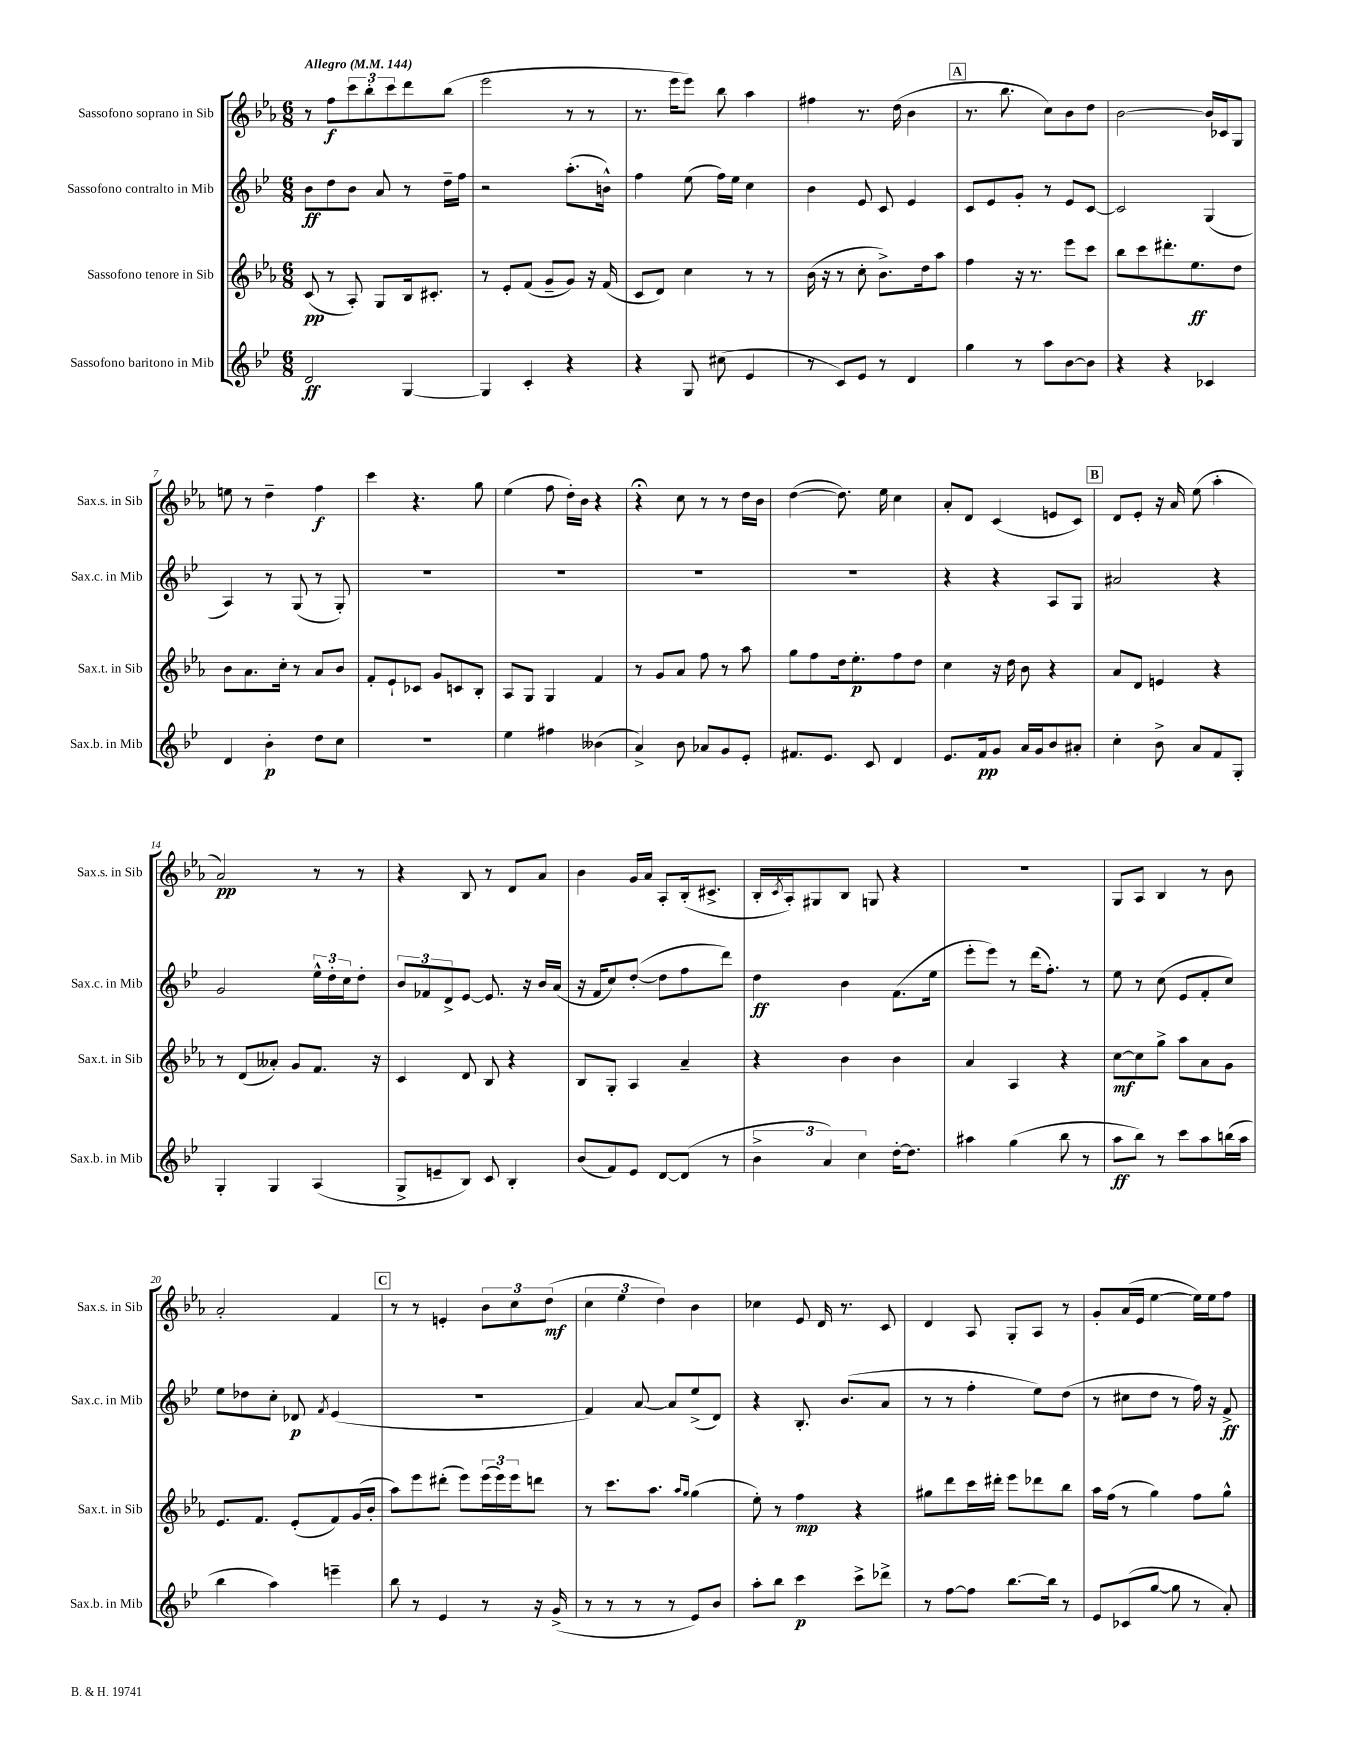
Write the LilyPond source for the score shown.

<<
\new StaffGroup <<
\new Staff = "s0" \with { instrumentName = "Sassofono soprano in Sib" shortInstrumentName = "Sax.s. in Sib" } {
    \clef treble \key ees \major \numericTimeSignature \time 6/8 \tempo "Allegro" 4 = 144
    r8 f''8\f \tuplet 3/2 { c'''8 bes''8-. c'''8 } d'''8 bes''8( |
    ees'''2 r8 r8 |
    r8. ees'''16 ees'''8) bes''8 aes''4 |
    fis''4 r8. d''16( bes'4 |
    \mark \markup { \box "A" } r8. bes''8. c''8) bes'8 d''8 |
    bes'2~ bes'16 ces'16 g8 |
    e''8 r8 d''4-- f''4\f |
    c'''4 r4. g''8 |
    ees''4( f''8 d''16-.) bes'16 r4 |
    r4\fermata c''8 r8 r8 d''16 bes'16 |
    d''4~( d''8.) ees''16 c''4 |
    aes'8-. d'8 c'4( e'8 c'8) |
    \mark \markup { \box "B" } d'8 ees'8-. r16 aes'16 ees''8( aes''4-. |
    aes'2\pp) r8 r8 |
    r4 bes8 r8 d'8 aes'8 |
    bes'4 g'16 aes'16 aes8-. bes16-.( cis'8.-> |
    bes16-. \acciaccatura { c'8 } aes16-.) gis8 bes8 g8 r4 |
    R2. |
    g8 aes8 bes4 r8 bes'8 |
    aes'2-. f'4 |
    \mark \markup { \box "C" } r8 r8 e'4-. \tuplet 3/2 { bes'8 c''8 d''8\mf( } |
    \tuplet 3/2 { c''4 ees''4 d''4) } bes'4 |
    ces''4 ees'8 d'16 r8. c'8 |
    d'4 aes8 g8-. aes8 r8 |
    g'8-. aes'16( ees'16 ees''4~ ees''16) ees''16 f''8 \bar "|." |
}
\new Staff = "s1" \with { instrumentName = "Sassofono contralto in Mib" shortInstrumentName = "Sax.c. in Mib" } {
    \clef treble \key bes \major \numericTimeSignature \time 6/8
    bes'8\ff d''8 bes'8 a'8 r8 d''16-- f''16 |
    r2 a''8.-.( b'16-^) |
    f''4 ees''8( f''16) ees''16 c''4 |
    bes'4 ees'8 c'8 ees'4 |
    \mark \markup { \box "A" } c'8 ees'8 g'8-. r8 ees'8 c'8~ |
    c'2 g4( |
    a4) r8 g8( r8 g8-.) |
    R2. |
    R2. |
    R2. |
    R2. |
    r4 r4 a8 g8 |
    \mark \markup { \box "B" } ais'2 r4 |
    g'2 \tuplet 3/2 { ees''16-^ d''16-. c''16 } d''8-. |
    \tuplet 3/2 { bes'8 fes'8 d'8-> } ees'8~ ees'8. r16 bes'16 a'16( |
    r16 f'16 c''8) d''8~-.( d''8 f''8 d'''8) |
    d''4\ff bes'4 f'8.( ees''16 |
    ees'''8-. ees'''8) r8 d'''16( f''8.-.) r8 |
    ees''8 r8 c''8( ees'8 f'8-. c''8) |
    ees''8 des''8 c''8-. des'8\p \acciaccatura { f'8 } ees'4( |
    \mark \markup { \box "C" } r2. |
    f'4) a'8~ a'8 ees''8->( d'8) |
    r4 bes8.-. bes'8.( a'8 |
    r8 r8 f''4-. ees''8) d''8( |
    r8 cis''8 d''8 r8 f''16) r16 f'8->\ff \bar "|." |
}
\new Staff = "s2" \with { instrumentName = "Sassofono tenore in Sib" shortInstrumentName = "Sax.t. in Sib" } {
    \clef treble \key ees \major \numericTimeSignature \time 6/8
    c'8\pp( r8 aes8-.) g8 bes16 cis'8.-. |
    r8 ees'8-. f'8( g'8-- g'8) r16 f'16( |
    c'8 d'8) c''4 r8 r8 |
    bes'16( r16 r8 c''8-. bes'8.->) d''16 aes''8 |
    \mark \markup { \box "A" } f''4 r16 r8. ees'''8 c'''8 |
    bes''8 c'''8 dis'''8.-. ees''8.\ff d''8 |
    bes'8 aes'8. c''16-. r8 aes'8 bes'8 |
    f'8-. ees'8-! ces'8 g'8 c'8 bes8-. |
    aes8 g8 g4 f'4 |
    r8 g'8 aes'8 f''8 r8 aes''8 |
    g''8 f''8 d''16 ees''8.-.\p f''8 d''8 |
    c''4 r16 d''16 bes'8 r4 |
    \mark \markup { \box "B" } aes'8 d'8 e'4 r4 |
    r8 d'8( aeses'8-.) g'8 f'8. r16 |
    c'4 d'8 bes8 r4 |
    bes8 g8-. aes4 aes'4-- |
    r4 bes'4 bes'4 |
    aes'4 aes4 r4 |
    c''8~\mf c''8 g''8-> aes''8 aes'8 g'8 |
    ees'8. f'8. ees'8-.( f'8) g'16( bes'16-. |
    \mark \markup { \box "C" } aes''8) ees'''8 dis'''8-.( ees'''8) \tuplet 3/2 { ees'''16( ees'''16) ees'''16 } d'''8 |
    r8 c'''8. aes''8. \grace { aes''16 g''16 } g''4( |
    ees''8-.) r8 f''4\mp r4 |
    gis''8 d'''8 c'''16 dis'''16-. ees'''8 des'''8 bes''8 |
    aes''16 f''16( r8 g''4) f''8 g''8-^ \bar "|." |
}
\new Staff = "s3" \with { instrumentName = "Sassofono baritono in Mib" shortInstrumentName = "Sax.b. in Mib" } {
    \clef treble \key bes \major \numericTimeSignature \time 6/8
    d'2\ff g4~ |
    g4 c'4-. r4 |
    r4 g8 cis''8( ees'4 |
    r8 c'8) ees'8 r8 d'4 |
    \mark \markup { \box "A" } g''4 r8 a''8 bes'8~ bes'8 |
    r4 r4 ces'4 |
    d'4 bes'4-.\p d''8 c''8 |
    R2. |
    ees''4 fis''4 beses'4( |
    a'4->) bes'8 aes'8 g'8 ees'8-. |
    fis'8. ees'8. c'8 d'4 |
    ees'8. f'16\pp g'8 a'16 g'16 bes'8 ais'8-. |
    \mark \markup { \box "B" } c''4-. bes'8-> a'8 f'8 g8-. |
    g4-. g4 a4( |
    g8-> e'8-- bes8) c'8 bes4-. |
    bes'8( f'8) ees'8 d'8~ d'8( r8 |
    \tuplet 3/2 { bes'4-> a'4) c''4 } d''16~-. d''8. |
    ais''4 g''4( bes''8 r8 |
    a''8\ff bes''8) r8 c'''8 a''8 b''16( a''16 |
    bes''4 a''4) e'''4-- |
    \mark \markup { \box "C" } bes''8 r8 ees'4 r8 r16 g'16->( |
    r8 r8 r8 r8 ees'8) bes'8 |
    a''8-. bes''8 c'''4\p c'''8-> des'''8-> |
    r8 f''8~ f''8 bes''8.~ bes''16 r8 |
    ees'8 ces'8( g''8~ g''8 r8 a'8-.) \bar "|." |
}
>>
>>
